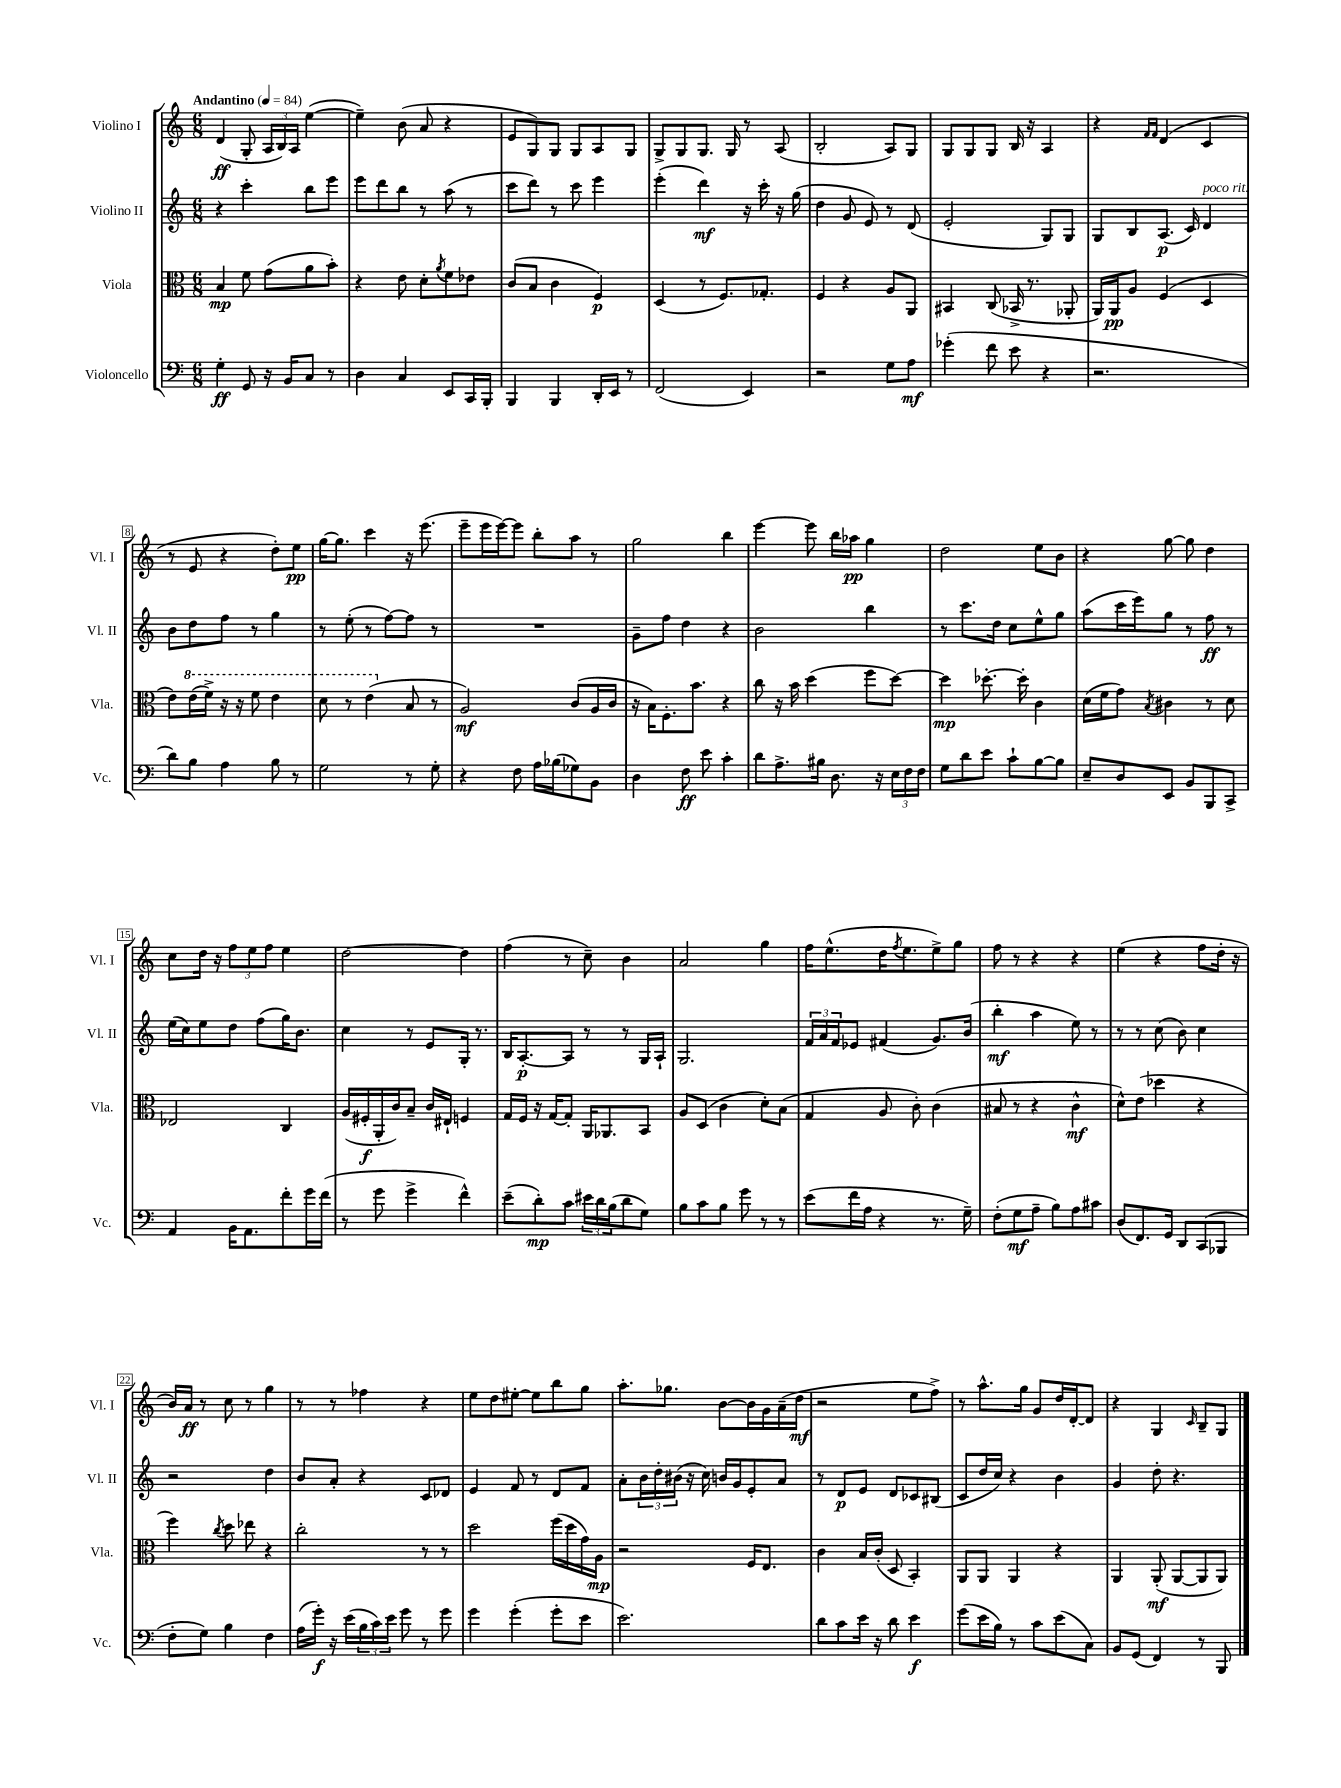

**kern	**dynam	**kern	**dynam	**kern	**dynam	**kern	**dynam
*part4	*part4	*part3	*part3	*part2	*part2	*part1	*part1
*staff4	*staff4	*staff3	*staff3	*staff2	*staff2	*staff1	*staff1
*I"Violoncello	*	*I"Viola	*	*I"Violino II	*	*I"Violino I	*
*I'Vc.	*	*I'Vla.	*	*I'Vl. II	*	*I'Vl. I	*
*clefF4	*	*clefC3	*	*clefG2	*	*clefG2	*
*k[]	*	*k[]	*	*k[]	*	*k[]	*
*M6/8	*	*M6/8	*	*M6/8	*	*M6/8	*
*MM84	*	*MM84	*	*MM84	*	*MM84	*
=1	=1	=1	=1	=1	=1	=1	=1
!	!	!	!	!	!	!LO:TX:a:B:t=Andantino	!
4G'\	ff	4B/	mp	4r	.	(4d/	ff
8GG/	.	8f\	.	4ccc'\	.	8G'/	.
16r	.	(8g\L	.	.	.	24A/LL	.
.	.	.	.	.	.	24B/)	.
16BB/KL	.	.	.	.	.	.	.
.	.	.	.	.	.	24A/JJ	.
8C/J	.	8a\	.	8bb\L	.	([4ee\	.
8r	.	8b'\J)	.	8eee\J	.	.	.
=2	=2	=2	=2	=2	=2	=2	=2
4D\	.	4r	.	8eee\L	.	4ee~\])	.
.	.	.	.	8ddd\	.	.	.
4C/	.	8e\	.	8bb\J	.	(8b\	.
.	.	8d'\L	.	8r	.	8a/	.
.	.	8qa/	.	.	.	.	.
8EE/L	.	8f\	.	(8aa\	.	4r	.
16CC/L	.	8e-X\J	.	8r	.	.	.
16BBB'/JJ	.	.	.	.	.	.	.
=3	=3	=3	=3	=3	=3	=3	=3
4BBB/	.	(8c/L	.	8ccc\L	.	8e/L	.
.	.	8B/J	.	8ddd\J)	.	8G/)	.
4BBB/	.	4c\	.	8r	.	8G/J	.
.	.	.	.	8ccc\	.	8G/L	.
16DD'/LL	.	4F/)	p	4eee\	.	8A/	.
16EE/JJ	.	.	.	.	.	.	.
8r	.	.	.	.	.	8G/J	.
=4	=4	=4	=4	=4	=4	=4	=4
(2FF/	.	(4D/	.	(4eee'\	.	8G^/L	.
.	.	.	.	.	.	8G/	.
.	.	8r	.	4ddd\)	mf	8.G/J	.
.	.	8.F/L)	.	.	.	.	.
.	.	.	.	.	.	16G/	.
4EE/)	.	.	.	16r	.	8r	.
.	.	8.G-X'/J	.	16ccc'\	.	.	.
.	.	.	.	16r	.	(8A/	.
.	.	.	.	(16gg\	.	.	.
=5	=5	=5	=5	=5	=5	=5	=5
2r	.	4F/	.	4dd\	.	2B'/	.
.	.	4r	.	8g/	.	.	.
.	.	.	.	8e/)	.	.	.
8G\L	.	8A/L	.	8r	.	8A/L)	.
8A\J	mf	8AA/J	.	(8d/	.	8G/J	.
=6	=6	=6	=6	=6	=6	=6	=6
(4g-X'\	.	4BB#X/	.	2e'/	.	8G/L	.
.	.	.	.	.	.	8G/	.
8f\	.	(8C/	.	.	.	8G/J	.
8e\	.	16BB-X^/	.	.	.	16B/	.
.	.	8.r	.	.	.	16r	.
4r	.	.	.	8G/L)	.	4A/	.
.	.	8AA-X'/	.	8G/J	.	.	.
=7	=7	=7	=7	=7	=7	=7	=7
2.r	.	16AA/LL)	.	8G/L	.	4r	.
.	.	16AA/J	pp	.	.	.	.
.	.	8A/J	.	8B/	.	.	.
.	.	.	.	.	.	16qqf/LL	.
.	.	.	.	.	.	16qqf/JJ	.
.	.	(4F/	.	(8.A/J	p	(4d/	.
.	.	.	.	16c/)	.	.	.
!	!	!	!	!LO:TX:a:i:t=poco rit.	!	!	!
.	.	4D/	.	4d/	.	4c/	.
!!LO:LB:g=z
=8	=8	=8	=8	=8	=8	=8	=8
8d\L)	.	8e\L)	.	8b\L	.	8r	.
*	*	*8va	*	*	*	*	*
8B\J	.	(16ee\L	.	8dd\	.	8e/	.
.	.	16ff^\JJ)	.	.	.	.	.
4A\	.	16r	.	8ff\J	.	4r	.
.	.	16r	.	.	.	.	.
.	.	8ff\	.	8r	.	.	.
8B\	.	4ee\	.	4gg\	.	8dd'\L)	.
8r	.	.	.	.	.	8ee\J	pp
=9	=9	=9	=9	=9	=9	=9	=9
2G\	.	8dd\	.	8r	.	[16gg\KL	.
.	.	.	.	.	.	8.gg\J]	.
.	.	8r	.	(8ee'\	.	.	.
.	.	(4ee\	.	8r	.	4ccc\	.
.	.	.	.	[8ff\L)	.	.	.
*	*	*X8va	*	*	*	*	*
8r	.	8B/	.	8ff\J]	.	16r	.
.	.	.	.	.	.	(8.eee\	.
8G'\	.	8r	.	8r	.	.	.
=10	=10	=10	=10	=10	=10	=10	=10
4r	.	2A/)	mf	2.r	.	8eee~\L	.
.	.	.	.	.	.	16eee\L	.
.	.	.	.	.	.	[16eee\J)	.
8F\	.	.	.	.	.	8eee\J]	.
16A\LL	.	.	.	.	.	8bb'\L	.
(16B-X\J	.	.	.	.	.	.	.
8G-X\)	.	(8c/L	.	.	.	8aa\J	.
8BB\J	.	16A/L	.	.	.	8r	.
.	.	16c/JJ	.	.	.	.	.
=11	=11	=11	=11	=11	=11	=11	=11
4D\	.	16r	.	8g~\L	.	2gg\	.
.	.	16B\KL)	.	.	.	.	.
.	.	8.F'\	.	8ff\J	.	.	.
8F\	ff	.	.	4dd\	.	.	.
.	.	8.b\J	.	.	.	.	.
8e\	.	.	.	.	.	.	.
4c'\	.	4r	.	4r	.	4bb\	.
=12	=12	=12	=12	=12	=12	=12	=12
8d\L	.	8cc\	.	2b\	.	[4eee\	.
8.A^\	.	16r	.	.	.	.	.
.	.	16b\	.	.	.	.	.
.	.	(4dd\	.	.	.	8eee\]	.
16B#X\Jk	.	.	.	.	.	.	.
8.D\	.	.	.	.	.	16bb\LL	.
.	.	.	.	.	.	16aa-X\JJ	pp
.	.	8ff\L	.	4bb\	.	4gg\	.
16r	.	.	.	.	.	.	.
24E\LL	.	[8dd\J)	.	.	.	.	.
24F\	.	.	.	.	.	.	.
24F\JJ	.	.	.	.	.	.	.
=13	=13	=13	=13	=13	=13	=13	=13
8G\L	.	4dd\]	mp	8r	.	2dd\	.
8d\	.	.	.	8.ccc\L	.	.	.
8e\J	.	[8.dd-X'\	.	.	.	.	.
.	.	.	.	16dd\Jk	.	.	.
8c`\L	.	.	.	8cc\L	.	.	.
.	.	16dd-'\]	.	.	.	.	.
[8B\	.	4c\	.	8ee^^\	.	8ee\L	.
8B\J]	.	.	.	8gg\J	.	8b\J	.
=14	=14	=14	=14	=14	=14	=14	=14
8E~/L	.	(16d\LL	.	(8aa\L	.	4r	.
.	.	16f\J	.	.	.	.	.
8D/	.	8g\J)	.	16ccc\L	.	.	.
.	.	.	.	16eee\J)	.	.	.
.	.	8qB/	.	.	.	.	.
8EE/J	.	4c#X\	.	8gg\J	.	[8gg\	.
8BB/L	.	.	.	8r	.	8gg\]	.
8BBB/	.	8r	.	8ff\	ff	4dd\	.
8CC^/J	.	8d\	.	8r	.	.	.
!!LO:LB:g=z
=15	=15	=15	=15	=15	=15	=15	=15
4AA/	.	2E-X/	.	(16ee\LL	.	8cc\L	.
.	.	.	.	16cc\J)	.	.	.
.	.	.	.	8ee\	.	16dd\Jk	.
.	.	.	.	.	.	16r	.
16BB\KL	.	.	.	8dd\J	.	12ff\L	.
8.AA\	.	.	.	.	.	.	.
.	.	.	.	.	.	12ee\	.
.	.	.	.	(8ff\L	.	.	.
.	.	.	.	.	.	12ff\J	.
8f'\	.	4C/	.	16gg\K)	.	4ee\	.
.	.	.	.	8.b\J	.	.	.
16g\L	.	.	.	.	.	.	.
(16f\JJ	.	.	.	.	.	.	.
=16	=16	=16	=16	=16	=16	=16	=16
8r	.	(16A/LL	.	4cc\	.	[2dd\	.
.	.	16F#X'/	f	.	.	.	.
8g\	.	16AA'/	.	.	.	.	.
.	.	16c/J)	.	.	.	.	.
4g^\	.	8B~/J	.	8r	.	.	.
.	.	16c/LL	.	8e/L	.	.	.
.	.	16E#X`/JJ	.	.	.	.	.
4f^^\)	.	4Fn/	.	16G'/Jk	.	4dd\]	.
.	.	.	.	8.r	.	.	.
=17	=17	=17	=17	=17	=17	=17	=17
(8e~\L	.	16G/LL	.	16B/KL	.	(4ff\	.
.	.	16F/JJ	.	[8.A'/	p	.	.
8d'\)	mp	16r	.	.	.	.	.
.	.	[16G/KL	.	.	.	.	.
8c\J	.	8G'/J]	.	8A/J]	.	8r	.
24e#X\LL	.	16AA/KL	.	8r	.	8cc~\)	.
24d\	.	.	.	.	.	.	.
.	.	8.AA-X/	.	.	.	.	.
(24B\J	.	.	.	.	.	.	.
8d\	.	.	.	8r	.	4b\	.
8G\J)	.	8BB/J	.	16G/LL	.	.	.
.	.	.	.	16A`/JJ	.	.	.
=18	=18	=18	=18	=18	=18	=18	=18
8B\L	.	8A/L	.	2.G/	.	2a/	.
8c\	.	(8D/J	.	.	.	.	.
8B\J	.	4c\	.	.	.	.	.
8g\	.	.	.	.	.	.	.
8r	.	8d'\L)	.	.	.	4gg\	.
8r	.	(8B\J	.	.	.	.	.
=19	=19	=19	=19	=19	=19	=19	=19
(8e\L	.	4G/	.	24f/LL	.	16ff\KL	.
.	.	.	.	24a/	.	.	.
.	.	.	.	.	.	(8.ee^^\	.
.	.	.	.	24f/J	.	.	.
16f\L	.	.	.	8e-X/J	.	.	.
16A\JJ	.	.	.	.	.	.	.
4r	.	8A/	.	(4f#X/	.	16dd\K	.
.	.	.	.	.	.	8qff/	.
.	.	.	.	.	.	8.ee\	.
.	.	8c'\)	.	.	.	.	.
8.r	.	(4c\	.	8.g/L)	.	8ee^\)	.
.	.	.	.	.	.	8gg\J	.
16G~\)	.	.	.	(16b/Jk	.	.	.
=20	=20	=20	=20	=20	=20	=20	=20
(8F'\L	.	8B#X/	.	4bb'\	mf	8ff\	.
8G\	mf	8r	.	.	.	8r	.
8A~\J	.	4r	.	4aa\	.	4r	.
8B\L)	.	.	.	.	.	.	.
8A\	.	4c^^\	mf	8ee\)	.	4r	.
8c#X\J	.	.	.	8r	.	.	.
=21	=21	=21	=21	=21	=21	=21	=21
(8D/L	.	8d^^\L)	.	8r	.	(4ee\	.
8.FF/)	.	(8e\J	.	8r	.	.	.
.	.	4dd-X\	.	(8cc\	.	4r	.
16GG/Jk	.	.	.	.	.	.	.
8DD/L	.	.	.	8b\)	.	.	.
(8CC/	.	4r	.	4cc\	.	8ff\L	.
8BBB-X/J	.	.	.	.	.	16dd'\Jk	.
.	.	.	.	.	.	16r	.
!!LO:LB:g=z
=22	=22	=22	=22	=22	=22	=22	=22
8F'\L	.	4ff\)	.	2r	.	16b/LL)	.
.	.	.	.	.	.	16a/JJ	ff
8G\J)	.	.	.	.	.	8r	.
.	.	8qcc/	.	.	.	.	.
4B\	.	8dd\	.	.	.	8cc\	.
.	.	8ee-X\	.	.	.	8r	.
4F\	.	4r	.	4dd\	.	4gg\	.
=23	=23	=23	=23	=23	=23	=23	=23
(16A\LL	.	2cc'\	.	8b/L	.	8r	.
16g'\JJ)	f	.	.	.	.	.	.
16r	.	.	.	8a'/J	.	8r	.
(16e\LL	.	.	.	.	.	.	.
24B\	.	.	.	4r	.	4ff-X\	.
24c\)	.	.	.	.	.	.	.
24e\JJ	.	.	.	.	.	.	.
8g\	.	.	.	.	.	.	.
8r	.	8r	.	8c/L	.	4r	.
8g\	.	8r	.	8d-X/J	.	.	.
=24	=24	=24	=24	=24	=24	=24	=24
4g\	.	2dd\	.	4e/	.	8ee\L	.
.	.	.	.	.	.	8dd\	.
(4g'\	.	.	.	8f/	.	[8ee#X'\J	.
.	.	.	.	8r	.	8ee#\L]	.
8g'\L	.	(16ff\LL	.	8d/L	.	8bb\	.
.	.	16dd\	.	.	.	.	.
8e\J	.	16g\)	.	8f/J	.	8gg\J	.
.	.	16A\JJ	mp	.	.	.	.
=25	=25	=25	=25	=25	=25	=25	=25
2.e\)	.	2r	.	8a'\L	.	8.aa'\L	.
.	.	.	.	24b\L	.	.	.
.	.	.	.	24dd'\	.	.	.
.	.	.	.	.	.	8.gg-X\J	.
.	.	.	.	(24b#X\JJ	.	.	.
.	.	.	.	16r	.	.	.
.	.	.	.	16cc\)	.	.	.
.	.	.	.	16bn/LL	.	[8b\L	.
.	.	.	.	16g/J	.	.	.
.	.	16F/KL	.	8e'/	.	16b\L]	.
.	.	8.E/J	.	.	.	16g\	.
.	.	.	.	8a/J	.	(16a~\	.
.	.	.	.	.	.	16dd\JJ	mf
=26	=26	=26	=26	=26	=26	=26	=26
8d\L	.	4c\	.	8r	.	2r	.
8c\	.	.	.	8d/L	p	.	.
16e\Jk	.	16B/LL	.	8e/J	.	.	.
16r	.	(16c'/JJ	.	.	.	.	.
8d\	.	8D/	.	8d/L	.	.	.
4e\	f	4BB'/)	.	8c-X/	.	8ee\L	.
.	.	.	.	(8B#X/J	.	8ff^\J)	.
=27	=27	=27	=27	=27	=27	=27	=27
(8g\L	.	8AA/L	.	8c/L	.	8r	.
16e\L	.	8AA/J	.	16dd/L	.	8.aa^^\L	.
16B\JJ)	.	.	.	16cc/JJ)	.	.	.
8r	.	4AA/	.	4r	.	.	.
.	.	.	.	.	.	16gg\Jk	.
8c\L	.	.	.	.	.	8g/L	.
(8e\	.	4r	.	4b\	.	16dd/L	.
.	.	.	.	.	.	[16d'/J	.
8C\J)	.	.	.	.	.	8d/J]	.
=28	=28	=28	=28	=28	=28	=28	=28
8BB/L	.	4AA/	.	4g/	.	4r	.
(8GG/J	.	.	.	.	.	.	.
4FF/)	.	(8AA'/	mf	8dd'\	.	4G/	.
.	.	[8AA/L	.	4.r	.	.	.
.	.	.	.	.	.	16qqc/	.
8r	.	8AA/]	.	.	.	8B~/L	.
8BBB/	.	8AA/J)	.	.	.	8G/J	.
==	==	==	==	==	==	==	==
*-	*-	*-	*-	*-	*-	*-	*-
